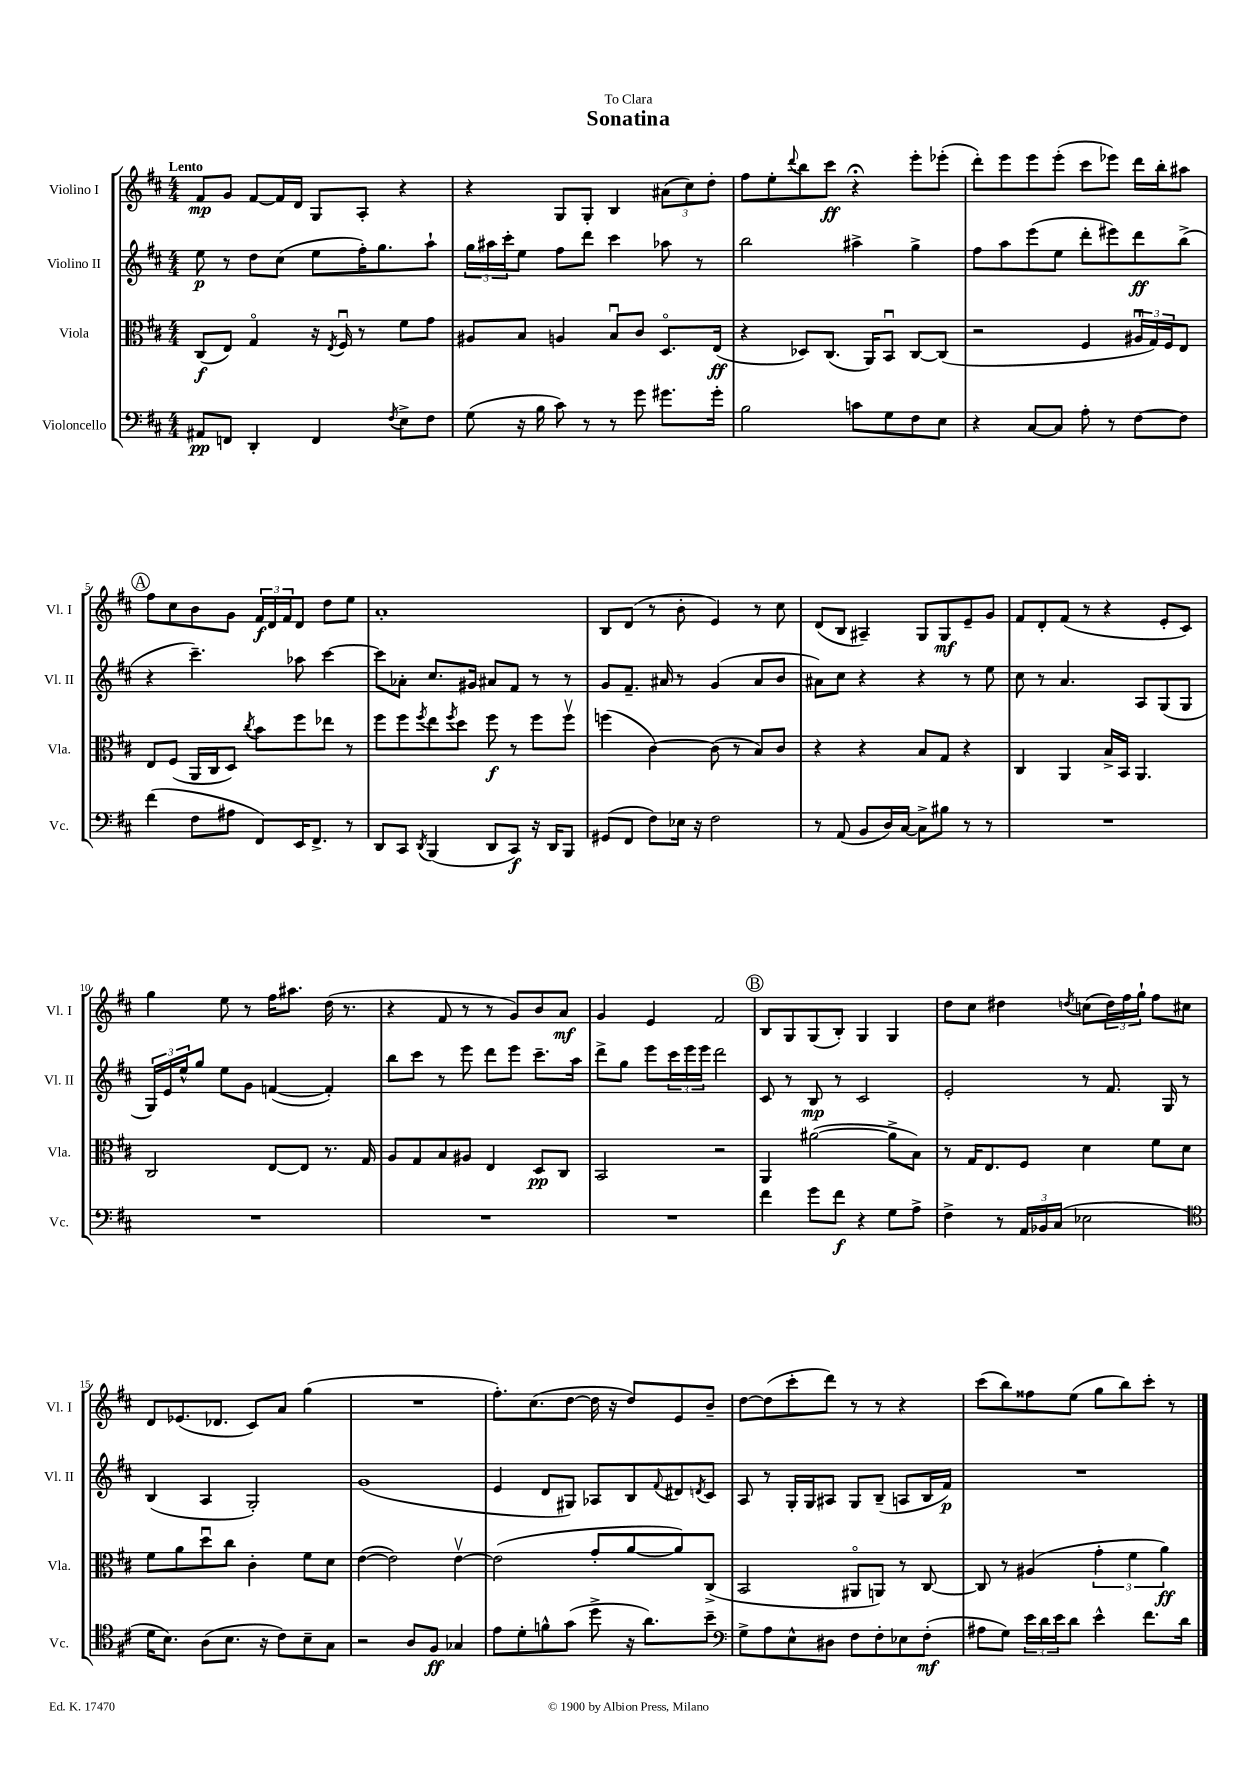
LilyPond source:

\header { title = "Sonatina" dedication = "To Clara" }
<<
\new StaffGroup <<
\new Staff = "s0" \with { instrumentName = "Violino I" shortInstrumentName = "Vl. I" } {
    \clef treble \key d \major \numericTimeSignature \time 4/4 \tempo "Lento"
    fis'8\mp g'8 fis'8~ fis'16 d'16 g8 a8-. r4 |
    r4 g8 g8-. b4 \tuplet 3/2 { ais'8( cis''8) d''8-. } |
    fis''8 e''8-. \appoggiatura { d'''8 } b''8 cis'''8\ff r4\fermata e'''8-. ees'''8-.( |
    d'''8-.) e'''8 e'''8 e'''8-.( cis'''8 ees'''8) d'''16 b''16-. ais''8 |
    \mark \markup { \circle "A" } fis''8 cis''8 b'8 g'8 \tuplet 3/2 { fis'16\f d'16 fis'16 } d'8 d''8 e''8 |
    a'1-. |
    b8 d'8( r8 b'8-. e'4) r8 cis''8 |
    d'8( b8 ais4--) g8 g8\mf e'8-- g'8 |
    fis'8 d'8-. fis'8( r8 r4 e'8-. cis'8) |
    g''4 e''8 r8 fis''16 ais''8. d''16( r8. |
    r4 fis'8 r8 r8 g'8) b'8 a'8\mf |
    g'4 e'4 fis'2 |
    \mark \markup { \circle "B" } b8 g8 g8( b8-.) g4 g4 |
    d''8 cis''8 dis''4 \acciaccatura { d''8 } c''8( \tuplet 3/2 { d''16) fis''16 g''16-! } fis''8 cis''8 |
    d'8 ees'8.( des'8. cis'8) a'8 g''4( |
    R1 |
    fis''8.-.) cis''8.( d''8~ d''16 r16 d''8) e'8 b'8-- |
    d''8~ d''8( cis'''8-. d'''8) r8 r8 r4 |
    cis'''8( b''8) fisis''8 e''8( g''8 b''8) cis'''8-. r8 \bar "|." |
}
\new Staff = "s1" \with { instrumentName = "Violino II" shortInstrumentName = "Vl. II" } {
    \clef treble \key d \major \numericTimeSignature \time 4/4
    e''8\p r8 d''8 cis''8( e''8 fis''16-.) g''8. a''8-! |
    \tuplet 3/2 { g''16 ais''16 cis'''16-. } e''8 fis''8 d'''8 cis'''4 aes''8 r8 |
    b''2 ais''4-> g''4-> |
    fis''8 a''8 e'''8( e''8 d'''8-. eis'''8) d'''8\ff b''8->( |
    \mark \markup { \circle "A" } r4 cis'''4.--) aes''8 cis'''4~ |
    cis'''8 aes'8-. cis''8. gis'16 ais'8 fis'8 r8 r8 |
    g'8 fis'8.-- ais'16 r8 g'4( ais'8 b'8 |
    ais'8) cis''8 r4 r4 r8 e''8 |
    cis''8 r8 a'4. a8 g8( g8 |
    \tuplet 3/2 { g16) e'16 e''16-^ } g''8 e''8 g'8 f'4~( f'4-.) |
    b''8 cis'''8 r8 e'''8 d'''8 e'''8 cis'''8.-- a''16 |
    d'''8-> g''8 e'''8 \tuplet 3/2 { cis'''16 e'''16 e'''16 } d'''2 |
    \mark \markup { \circle "B" } cis'8 r8 b8\mp r8 cis'2 |
    e'2-. r8 fis'8. g16 r8 |
    b4( a4 g2-.) |
    g'1( |
    e'4 d'8 gis8) aes8 b8 \appoggiatura { fis'8 } dis'8 \acciaccatura { d'8 } cis'8 |
    a8 r8 g16-. g16 ais8 g8 b8--( a8 b16 fis'16\p) |
    R1 \bar "|." |
}
\new Staff = "s2" \with { instrumentName = "Viola" shortInstrumentName = "Vla." } {
    \clef alto \key d \major \numericTimeSignature \time 4/4
    cis8\f( e8) g4\flageolet r16 \acciaccatura { e8 } fis16\downbow r8 fis'8 g'8 |
    ais8 b8 a4 b8\downbow cis'8 d8.\flageolet e16\ff( |
    r4 des8) cis8.( a,16) b,8\downbow cis8~ cis8( |
    r2 fis4 \tuplet 3/2 { ais16\downbow g16) fis16 } e8 |
    \mark \markup { \circle "A" } e8 fis8( a,16 cis16 d8) \acciaccatura { cis''8 } b'8 fis''8 ees''8 r8 |
    fis''8 fis''8 \acciaccatura { fis''8 } e''8 \acciaccatura { fis''8 } d''8 fis''8\f r8 fis''8 fis''8\upbow |
    f''4( cis'4~) cis'8( r8 b8) cis'8 |
    r4 r4 b8 g8 r4 |
    cis4 a,4 b16-> b,16 a,4. |
    cis2 e8~ e8 r8. g16 |
    a8 g8 b8 ais8 e4 d8\pp cis8 |
    b,2 r2 |
    \mark \markup { \circle "B" } a,4 ais'2~( ais'8-> b8) |
    r8 g16 e8. fis8 d'4 fis'8 d'8 |
    fis'8 a'8 d''8\downbow cis''8 cis'4-. fis'8 d'8 |
    e'4~( e'2) e'4~\upbow |
    e'2( g'8-. a'8~ a'8) cis8->( |
    b,2 ais,8\flageolet a,8) r8 cis8~ |
    cis8 r8 ais4( \tuplet 3/2 { g'4-. fis'4 a'4\ff) } \bar "|." |
}
\new Staff = "s3" \with { instrumentName = "Violoncello" shortInstrumentName = "Vc." } {
    \clef bass \key d \major \numericTimeSignature \time 4/4
    ais,8\pp f,8 d,4-. f,4 \acciaccatura { fis8 } e8-> fis8 |
    g8( r16 b16 cis'8) r8 r8 g'8 gis'8. gis'16-. |
    b2 c'8 g8 fis8 e8 |
    r4 cis8~ cis8 a8-. r8 fis8~ fis8 |
    \mark \markup { \circle "A" } fis'4( fis8 ais8 fis,8) e,16 fis,8.-> r8 |
    d,8 cis,8 \acciaccatura { d,8 } b,,4( d,8 cis,8\f) r16 d,16 b,,8 |
    gis,8( fis,8 fis8) ees16 r16 fis2 |
    r8 a,8( b,8 d16) cis16~ cis8-> bis8 r8 r8 |
    R1 |
    R1 |
    R1 |
    R1 |
    \mark \markup { \circle "B" } fis'4 g'8 fis'8\f r4 g8 a8-> |
    fis4-> r8 \tuplet 3/2 { a,16 bes,16 cis16( } ees2 |
    \clef tenor d'16 b8.) a8( b8. r16 cis'8) b8-- g8 |
    r2 a8 fis8\ff ges4 |
    e'8 d'8-. f'8-^ g'8( d''8-> r16 a'8.) b'8-- |
    \clef bass g8-> a8 e8-^ dis8 fis8 fis8-. ees8 fis8-.\mf( |
    ais8 g8) \tuplet 3/2 { e'16 d'16 e'16 } d'8 e'4-^ fis'8. d'16 \bar "|." |
}
>>
>>
